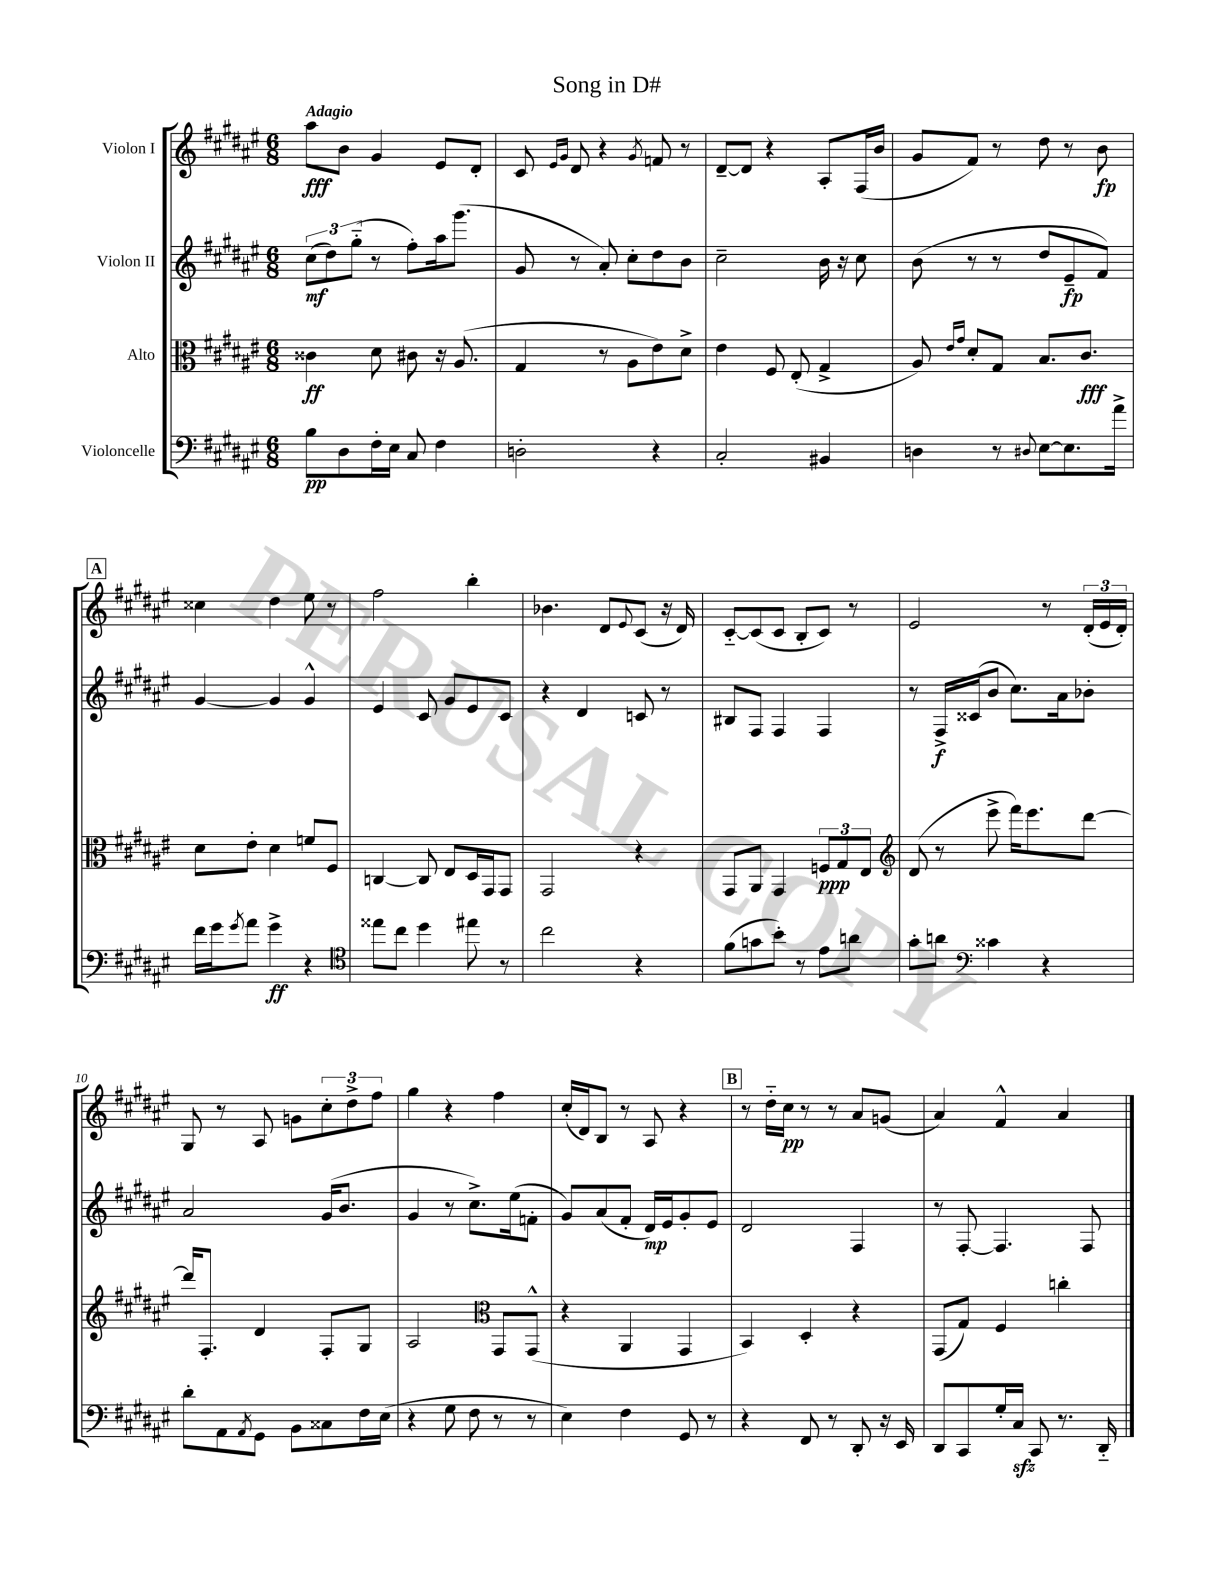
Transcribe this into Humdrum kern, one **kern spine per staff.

**kern	**dynam	**kern	**dynam	**kern	**dynam	**kern	**dynam
*part4	*part4	*part3	*part3	*part2	*part2	*part1	*part1
*staff4	*staff4	*staff3	*staff3	*staff2	*staff2	*staff1	*staff1
*I"Violoncelle	*	*I"Alto	*	*I"Violon II	*	*I"Violon I	*
*clefF4	*	*clefC3	*	*clefG2	*	*clefG2	*
*k[f#c#g#d#a#e#]	*	*k[f#c#g#d#a#e#]	*	*k[f#c#g#d#a#e#]	*	*k[f#c#g#d#a#e#]	*
*M6/8	*	*M6/8	*	*M6/8	*	*M6/8	*
=1	=1	=1	=1	=1	=1	=1	=1
!	!	!	!	!	!	!LO:TX:a:B:t=Adagio	!
8B\L	pp	4c##X\	ff	(12cc#\L	mf	8aa#\L	fff
.	.	.	.	12dd#\)	.	.	.
8D#\	.	.	.	.	.	8b\J	.
.	.	.	.	(12gg#\J	.	.	.
16F#'\L	.	8d#\	.	8r	.	4g#/	.
16E#\JJ	.	.	.	.	.	.	.
8C#/	.	8c#X\	.	8ff#'\L)	.	.	.
4F#\	.	16r	.	16aa#\k	.	8e#/L	.
.	.	(8.A#/	.	(8.ggg#\J	.	.	.
.	.	.	.	.	.	8d#'/J	.
=2	=2	=2	=2	=2	=2	=2	=2
2Dn'\	.	4G#/	.	8g#/	.	8c#/	.
.	.	.	.	.	.	16qqe#/LL	.
.	.	.	.	.	.	16qqg#/JJ	.
.	.	.	.	8r	.	8d#/	.
.	.	8r	.	8a#'/)	.	4r	.
.	.	8A#\L	.	8cc#'\L	.	.	.
.	.	.	.	.	.	8qg#/	.
4r	.	8e#\)	.	8dd#\	.	8fn/	.
.	.	8d#^\J	.	8b\J	.	8r	.
=3	=3	=3	=3	=3	=3	=3	=3
2C#'/	.	4e#\	.	2cc#~\	.	[8d#~/L	.
.	.	.	.	.	.	8d#/J]	.
.	.	8F#/	.	.	.	4r	.
.	.	(8E#'/	.	.	.	.	.
4BB#X/	.	4G#^/	.	16b\	.	8A#'/L	.
.	.	.	.	16r	.	.	.
.	.	.	.	8cc#\	.	(16F#/L	.
.	.	.	.	.	.	16b/JJ	.
=4	=4	=4	=4	=4	=4	=4	=4
4Dn\	.	8A#/)	.	(8b\	.	8g#/L	.
.	.	16qqe#/LL	.	.	.	.	.
.	.	16qqg#/JJ	.	.	.	.	.
.	.	8d#'/L	.	8r	.	8f#/J)	.
8r	.	8G#/J	.	8r	.	8r	.
8qqD#X/	.	.	.	.	.	.	.
[8E#\L	.	8.B/L	.	8dd#/L	.	8dd#\	.
8.E#\]	.	.	.	8e#~/	fp	8r	.
.	.	8.c#/J	fff	.	.	.	.
.	.	.	.	8f#/J)	.	8b\	fp
16a#^\Jk	.	.	.	.	.	.	.
!!LO:LB:g=z
!!LO:REH:place=s1:t=A
=5	=5	=5	=5	=5	=5	=5	=5
16f#\LL	.	8d#\L	.	[4g#/	.	4cc##X\	.
16g#\J	.	.	.	.	.	.	.
8qg#/	.	.	.	.	.	.	.
8a#\J	.	8e#'\J	.	.	.	.	.
4g#^\	ff	4d#\	.	4g#/]	.	4dd#\	.
4r	.	8fn/L	.	4g#^^/	.	8ee#\	.
.	.	8F#/J	.	.	.	8r	.
=6	=6	=6	=6	=6	=6	=6	=6
*clefC4	*	*	*	*	*	*	*
8ee##X\L	.	[4Cn/	.	4e#/	.	2ff#\	.
8cc#\J	.	.	.	.	.	.	.
4dd#\	.	8C/]	.	8c#/	.	.	.
.	.	8E#/L	.	8g#/L	.	.	.
8ee#X\	.	16D#/L	.	8e#/	.	4bb'\	.
.	.	16GG#/J	.	.	.	.	.
8r	.	8GG#/J	.	8c#/J	.	.	.
=7	=7	=7	=7	=7	=7	=7	=7
2cc#\	.	2GG#/	.	4r	.	4.b-X\	.
.	.	.	.	4d#/	.	.	.
.	.	.	.	.	.	8d#/L	.
.	.	.	.	.	.	8qqe#/	.
4r	.	4r	.	8cn/	.	(8c#/J	.
.	.	.	.	8r	.	16r	.
.	.	.	.	.	.	16d#/)	.
=8	=8	=8	=8	=8	=8	=8	=8
(8f#\L	.	8GG#/L	.	8B#X/L	.	[8c#/L	.
8gn\	.	8AA#/J	.	8F#/J	.	(8c#/]	.
8b'\J)	.	4GG#/	.	4F#/	.	8c#/J	.
8r	.	.	.	.	.	8B'/L	.
8e#\L	.	12Fn/L	ppp	4F#/	.	8c#/J)	.
.	.	12G#/	.	.	.	.	.
8an\J	.	.	.	.	.	8r	.
.	.	12E#/J	.	.	.	.	.
=9	=9	=9	=9	=9	=9	=9	=9
*	*	*clefG2	*	*	*	*	*
8g#'\L	.	(8d#/	.	8r	.	2e#/	.
8an\J	.	8r	.	16F#^/LL	f	.	.
.	.	.	.	(16c##X/J	.	.	.
*clefF4	*	*	*	*	*	*	*
4c##X\	.	8eee#^\	.	8b/J	.	.	.
.	.	16fff#\KL)	.	8.cc#\L)	.	.	.
.	.	8.eee#\	.	.	.	.	.
4r	.	.	.	.	.	8r	.
.	.	.	.	16a#\k	.	.	.
.	.	[8ddd#\J	.	8b-X'\J	.	(24d#'/LL	.
.	.	.	.	.	.	24e#/	.
.	.	.	.	.	.	24d#'/JJ)	.
!!LO:LB:g=z
=10	=10	=10	=10	=10	=10	=10	=10
8d#'\L	.	16ddd#/KL]	.	2a#/	.	8G#/	.
.	.	8.F#'/J	.	.	.	.	.
8AA#\	.	.	.	.	.	8r	.
8qAA#/	.	.	.	.	.	.	.
8GG#\J	.	4d#/	.	.	.	8A#/	.
8BB\L	.	.	.	.	.	8gn\L	.
8C##X\	.	8F#'/L	.	(16g#/KL	.	12cc#'\	.
.	.	.	.	8.b/J	.	.	.
.	.	.	.	.	.	12dd#^\	.
16F#\L	.	8G#/J	.	.	.	.	.
.	.	.	.	.	.	12ff#\J	.
(16E#\JJ	.	.	.	.	.	.	.
=11	=11	=11	=11	=11	=11	=11	=11
4r	.	2A#/	.	4g#/	.	4gg#\	.
8G#\	.	.	.	8r	.	4r	.
8F#\	.	.	.	8.cc#^\L)	.	.	.
*	*	*clefC3	*	*	*	*	*
8r	.	8GG#/L	.	.	.	4ff#\	.
.	.	.	.	(16ee#\k	.	.	.
8r	.	(8GG#^^/J	.	8fn'\J	.	.	.
=12	=12	=12	=12	=12	=12	=12	=12
4E#\)	.	4r	.	8g#/L)	.	(16cc#'/LL	.
.	.	.	.	.	.	16d#/J)	.
.	.	.	.	(8a#/	.	8B/J	.
4F#\	.	4AA#/	.	8f#'/J	.	8r	.
.	.	.	.	16d#/LL)	mp	8A#/	.
.	.	.	.	16e#/J	.	.	.
8GG#/	.	4GG#/	.	8g#'/	.	4r	.
8r	.	.	.	8e#/J	.	.	.
!!LO:REH:place=s1:t=B
=13	=13	=13	=13	=13	=13	=13	=13
4r	.	4BB/)	.	2d#/	.	8r	.
.	.	.	.	.	.	16dd#\LL	.
.	.	.	.	.	.	16cc#\JJ	pp
8FF#/	.	4D#'/	.	.	.	8r	.
8r	.	.	.	.	.	8r	.
8DD#'/	.	4r	.	4F#/	.	8a#/L	.
16r	.	.	.	.	.	(8gn/J	.
16EE#/	.	.	.	.	.	.	.
=14	=14	=14	=14	=14	=14	=14	=14
8DD#/L	.	(8GG#/L	.	8r	.	4a#/)	.
8CC#/	.	8G#/J)	.	[8F#'/	.	.	.
16G#'/L	.	4F#/	.	4.F#/]	.	4f#^^/	.
16C#zz/JJ	.	.	.	.	.	.	.
8CC#/	.	.	.	.	.	.	.
8.r	.	4ccn'\	.	.	.	4a#/	.
.	.	.	.	8F#/	.	.	.
16DD#/	.	.	.	.	.	.	.
==	==	==	==	==	==	==	==
*-	*-	*-	*-	*-	*-	*-	*-
